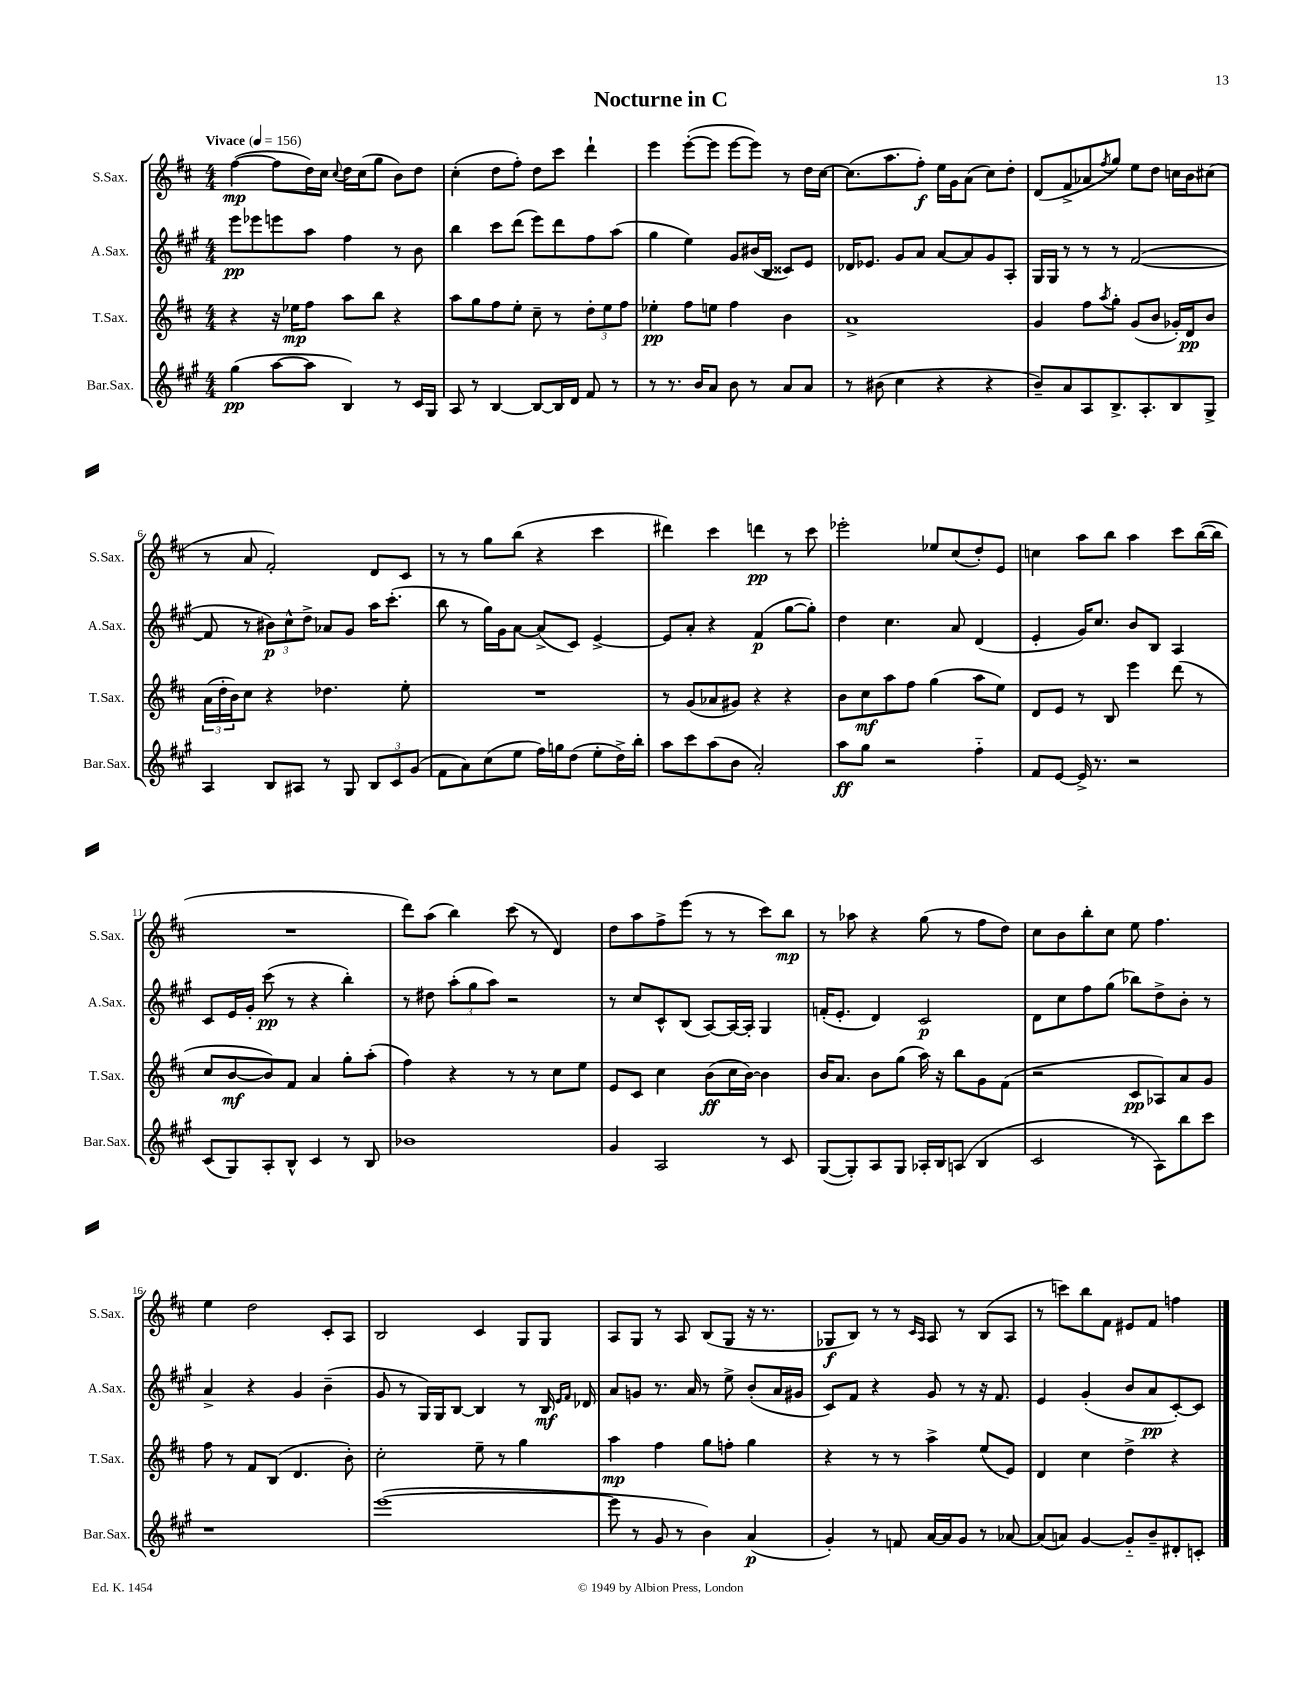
\header { title = "Nocturne in C" }
<<
\new StaffGroup <<
\new Staff = "s0" \with { instrumentName = "S.Sax." shortInstrumentName = "S.Sax." } {
    \clef treble \key d \major \numericTimeSignature \time 4/4 \tempo "Vivace" 4 = 156
    fis''4~\mp( fis''8 d''16) cis''16 \appoggiatura { cis''8 } d''16 cis''16( g''8 b'8) d''8 |
    cis''4-.( d''8 fis''8-.) d''8 cis'''8 d'''4-! |
    e'''4 e'''8~-.( e'''8 e'''8~ e'''8) r8 d''16 cis''16~ |
    cis''8.( a''8. fis''8-.\f) e''16 g'16 a'8( cis''8) d''8-. |
    d'8( fis'8-> aes'8 \acciaccatura { fis''8 } g''8) e''8 d''8 c''16 b'16 cis''8( |
    r8 a'8 fis'2-.) d'8 cis'8 |
    r8 r8 g''8 b''8( r4 cis'''4 |
    dis'''4) cis'''4 d'''4\pp r8 cis'''8 |
    ees'''2-. ees''8 cis''8( d''8-.) e'8 |
    c''4 a''8 b''8 a''4 cis'''8 b''16~( b''16 |
    R1 |
    d'''8) a''8( b''4) cis'''8( r8 d'4) |
    d''8 a''8 fis''8-> e'''8( r8 r8 cis'''8) b''8\mp |
    r8 aes''8 r4 g''8( r8 fis''8 d''8) |
    cis''8 b'8 b''8-. cis''8 e''8 fis''4. |
    e''4 d''2 cis'8-. a8 |
    b2 cis'4 g8 g8 |
    a8 g8 r8 a8 b8( g8 r16 r8. |
    ges8\f b8) r8 r8 \grace { cis'16 a16 } a8 r8 b8( a8 |
    r8 c'''8) b''8 fis'8 eis'8 fis'8 f''4 \bar "|." |
}
\new Staff = "s1" \with { instrumentName = "A.Sax." shortInstrumentName = "A.Sax." } {
    \clef treble \key a \major \numericTimeSignature \time 4/4
    e'''8\pp ees'''8 e'''8 a''8 fis''4 r8 b'8 |
    b''4 cis'''8 d'''8( e'''8) d'''8 fis''8 a''8( |
    gis''4 e''4) gis'8 bis'16( b16 cisis'8) e'8 |
    des'16 ees'8. gis'8 a'8 a'8~ a'8 gis'8 a8-. |
    gis16 gis16 r8 r8 r8 fis'2~( |
    fis'8 r8 \tuplet 3/2 { bis'8\p) cis''8-^ d''8-> } aes'8 gis'8 a''16 cis'''8.-.( |
    b''8 r8 gis''16) gis'16 a'8~ a'8->( cis'8) e'4~-> |
    e'8 a'8-. r4 fis'4\p( gis''8~ gis''8-.) |
    d''4 cis''4. a'8 d'4( |
    e'4-. gis'16) cis''8. b'8 b8 a4 |
    cis'8 e'16 gis'16-. cis'''8\pp( r8 r4 b''4-.) |
    r8 dis''8 \tuplet 3/2 { a''8-.( gis''8 a''8) } r2 |
    r8 cis''8 cis'8-^ b8( a8~) a16~ a16-. gis4 |
    f'16-.( e'8.-. d'4) cis'2\p |
    d'8 cis''8 fis''8 gis''8( bes''8) d''8-> b'8-. r8 |
    a'4-> r4 gis'4 b'4--( |
    gis'8 r8 gis16) gis16 b8~ b4 r8 b16\mf \grace { e'16 fis'16 } des'16 |
    a'8 g'8 r8. a'16 r8 e''8-> b'8-.( a'16 gis'16 |
    cis'8) fis'8 r4 gis'8 r8 r16 fis'8. |
    e'4 gis'4-.( b'8 a'8\pp cis'8~-.) cis'8 \bar "|." |
}
\new Staff = "s2" \with { instrumentName = "T.Sax." shortInstrumentName = "T.Sax." } {
    \clef treble \key d \major \numericTimeSignature \time 4/4
    r4 r16 ees''16\mp fis''8 a''8 b''8 r4 |
    a''8 g''8 fis''8 e''8-. cis''8-- r8 \tuplet 3/2 { d''8-. e''8 fis''8 } |
    ees''4-.\pp fis''8 e''8 fis''4 b'4 |
    a'1-> |
    g'4 fis''8 \acciaccatura { a''8 } g''8-. g'8( b'8 ges'16-.) d'16\pp b'8 |
    \tuplet 3/2 { a'16( d''16-. b'16) } cis''8 r4 des''4. e''8-. |
    R1 |
    r8 g'8( aes'8 gis'8) r4 r4 |
    b'8 cis''8\mf a''8 fis''8 g''4( a''8 e''8) |
    d'8 e'8 r8 b8 e'''4 d'''8( r8 |
    cis''8 b'8~\mf b'8) fis'8 a'4 g''8-. a''8-.( |
    fis''4) r4 r8 r8 cis''8 e''8 |
    e'8 cis'8 cis''4 b'8\ff( cis''16 b'16~) b'4 |
    b'16 a'8. b'8 g''8( a''16) r16 b''8 g'8 fis'8( |
    r2 cis'8\pp aes8) a'8 g'8 |
    fis''8 r8 fis'8 b8( d'4. b'8-.) |
    cis''2-. e''8-- r8 g''4 |
    a''4\mp fis''4 g''8 f''8-. g''4 |
    r4 r8 r8 a''4-> e''8( e'8) |
    d'4 cis''4 d''4-> r4 \bar "|." |
}
\new Staff = "s3" \with { instrumentName = "Bar.Sax." shortInstrumentName = "Bar.Sax." } {
    \clef treble \key a \major \numericTimeSignature \time 4/4
    gis''4\pp( a''8~ a''8 b4) r8 cis'16 gis16 |
    a8 r8 b4~ b8~ b16 d'16 fis'8 r8 |
    r8 r8. b'16 a'8 b'8 r8 a'8 a'8 |
    r8 bis'8( cis''4 r4 r4 |
    b'8--) a'8 a8 b8.-> a8.-. b8 gis8-> |
    a4 b8 ais8 r8 gis8 \tuplet 3/2 { b8 cis'8 gis'8( } |
    fis'8 a'8) cis''8( e''8 fis''16) g''16 d''8( e''8-. d''16->) b''16-. |
    a''8 cis'''8 a''8( b'8 a'2-.) |
    a''8\ff gis''8 r2 fis''4-_ |
    fis'8 e'8~ e'16-> r8. r2 |
    cis'8( gis8) a8-. b8-^ cis'4 r8 b8 |
    bes'1 |
    gis'4 a2 r8 cis'8 |
    gis8~( gis8-.) a8 gis8 aes16-. b16 a8( b4 |
    cis'2 r8 a8) b''8 cis'''8 |
    r1 |
    e'''1~( |
    e'''8 r8 gis'8 r8 b'4) a'4\p( |
    gis'4-.) r8 f'8 a'16~ a'16 gis'8 r8 aes'8~ |
    aes'8( a'8) gis'4~ gis'8-_ b'8-- dis'8-. c'8-. \bar "|." |
}
>>
>>
